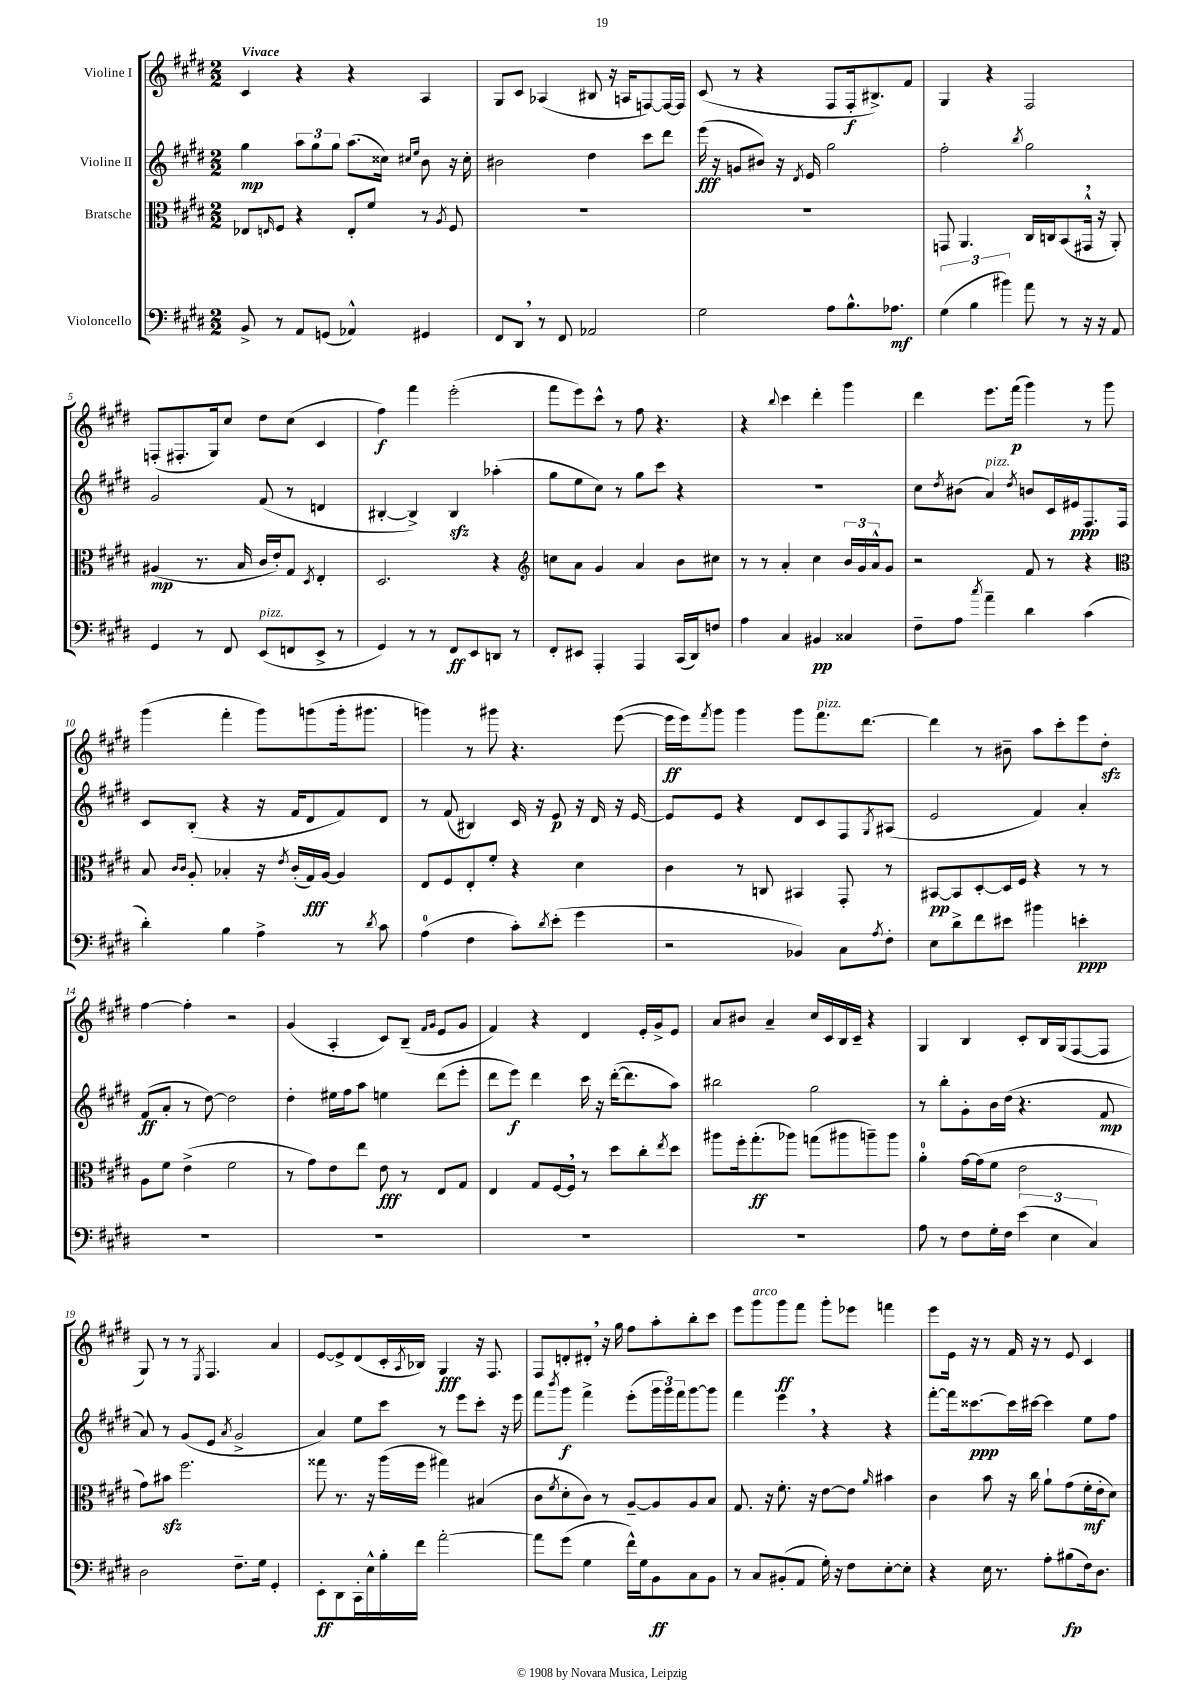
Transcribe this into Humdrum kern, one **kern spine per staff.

**kern	**kern	**kern	**kern
*staff4	*staff3	*staff2	*staff1
*clefF4	*clefC3	*clefG2	*clefG2
*k[f#c#g#d#]	*k[f#c#g#d#]	*k[f#c#g#d#]	*k[f#c#g#d#]
*M2/2	*M2/2	*M2/2	*M2/2
8BB^	8E-	4gg#	4c#
.	16qqE	.	.
8r	8F#	.	.
8AA	4r	12aa	4r
.	.	12gg#	.
(8GG	.	.	.
.	.	12gg#	.
4AA-^^)	8E'	(8.aa	4r
.	8f#	.	.
.	.	16cc##)	.
.	.	16qqcc#	.
.	.	16qqee	.
4GG#	8r	8b	4A
.	8qA	.	.
.	8F#	16r	.
.	.	16cc#'	.
=	=	=	=
8FF#	1r	2b#	8G#
8DD#	.	.	8c#
8r	.	.	(4A-
8FF#	.	.	.
2AA-	.	4dd#	8B#
.	.	.	16r
.	.	.	16A
.	.	8ccc#	[8F)
.	.	8ddd#	16F_
.	.	.	16F]
=	=	=	=
2G#	1r	(16eee	(8c#
.	.	16r	.
.	.	8g	8r
.	.	8b#)	4r
.	.	16r	.
.	.	8qd#	.
.	.	16e	.
8A	.	2gg#	8F#
8.B^^	.	.	16F#'
.	.	.	8.B#^)
8.A-	.	.	.
.	.	.	8f#
=	=	=	=
(6G#	8GG	2ff#'	4G#
.	4.AA	.	.
6B	.	.	.
.	.	.	4r
6b#)	.	.	.
.	.	8qbb	.
8a	16C#	2gg#	2F#
.	16C	.	.
8r	(8BB	.	.
16r	16GG#^^	.	.
16r	16r	.	.
8AA	8AA')	.	.
=	=	=	=
4GG#	(4A#	2g#	(8F'
.	.	.	8.F#'
8r	8.r	.	.
.	.	.	16G#)
8FF#	.	.	8cc#
.	16B	.	.
(8EE	16c#	(8f#	8dd#
.	16e')	.	.
8FF	8G#	8r	(8cc#
.	8qD#	.	.
8EE^	4E'	4d	4c#
8r	.	.	.
=	=	=	=
4GG#)	2.D#	[4B#'	4ff#)
8r	.	4B#^])	4fff#
8r	.	.	.
8FF#	.	4B#	(2eee'
8EE	.	.	.
8DD	4r	(4aa-'	.
8r	.	.	.
=	=	=	=
*	*clefG2	*	*
8FF#'	8cc	8gg#	8fff#
8EE#	8a	8ee	8eee)
4AAA'	4g#	8cc#)	8ccc#^^
.	.	8r	8r
4AAA	4a	8gg#	8ff#
.	.	8ccc#	4.r
(16CC#	8b	4r	.
16DD#)	.	.	.
8F	8cc#	.	.
=	=	=	=
4A	8r	1r	4r
.	8r	.	.
.	.	.	8qqbb
4C#	4a'	.	4ccc#
4BB#	4cc#	.	4ddd#'
4C##	24b	.	4ggg#
.	24g#	.	.
.	24a^^	.	.
.	8g#	.	.
=	=	=	=
8F#~	2r	8cc#	4ddd#
.	.	8qdd#	.
8A	.	(8b#	.
8qcc#	.	.	.
4a~	.	4a)	8.eee
.	.	.	(16fff#
.	.	8qdd#	.
4d#	8f#	8b	4ggg#)
.	8r	16c#	.
.	.	16e#	.
(4c#	4r	8.F#	8r
.	.	.	8ggg#
.	.	16F#	.
=	=	=	=
*	*clefC3	*	*
4d#')	8B	8c#	(4ggg#
.	16qqc#	.	.
.	16qqc#	.	.
.	8A'	(8B'	.
4B	4B-'	4r	4fff#'
4A^	16r	16r	8ggg#)
.	8qe	.	.
.	(16c#'	16f#	.
.	16G#)	8d#	(8ggg
.	[16A	.	.
8r	4A]	8f#)	16ggg'
.	.	.	8.ggg#
8qd#	.	.	.
8c#	.	8d#	.
=	=	=	=
(4A	8E	8r	4ggg)
.	8F#	(8f#	.
4F#	8E'	4B#)	8r
.	8f#'	.	8ggg#
8c#')	4r	16c#	4.r
.	.	16r	.
8qd#	.	.	.
(8e'	.	8e	.
4g#	4d#	16r	.
.	.	16d#	.
.	.	16r	([8eee
.	.	[16e	.
=	=	=	=
2r	4c#	8e]	16eee]
.	.	.	16eee)
.	.	.	8qfff#
.	.	8e	8ggg#
.	8r	4r	4ggg#
.	8C	.	.
4BB-)	4BB#	8d#	8ggg#
.	.	8c#	8.fff#
8C#	8GG#'	8F#	.
.	.	.	[8.ddd#
8qA	.	8qG#	.
8F#'	8r	(8A#	.
=	=	=	=
8E	[8BB#	2e	4ddd#]
8d#^	8BB#]	.	.
8f#	[8D#'	.	8r
8e#	16D#]	.	8b#~
.	16F#	.	.
4b#	4r	4f#)	8aa
.	.	.	8ccc#'
4e'	8r	4a'	8eee
.	8r	.	8dd#'
=	=	=	=
1r	8A	(8f#	[4ff#
.	8f#	8a'	.
.	(4e^	8r	4ff#']
.	.	[8dd#)	.
.	2f#	2dd#]	2r
=	=	=	=
1r	8r	4dd#'	(4g#
.	8g#)	.	.
.	8e	16ee#	4A'
.	.	16ff#	.
.	8ee	8aa	.
.	8e	4ee	8c#)
.	8r	.	(8B~
.	.	.	16qqf#
.	.	.	16qqg#
.	8E	(8ddd#	8e
.	8G#	8eee'	8g#
=	=	=	=
1r	4E	8ddd#	4f#)
.	.	8eee)	.
.	8G#	4ddd#	4r
.	[16F#	.	.
.	16F#]	.	.
.	8r	16ccc#	4d#
.	.	16r	.
.	8dd#	([16ddd#'	.
.	.	8.ddd#]	.
.	8cc#'	.	16e'
.	.	.	16g#^
.	8qee	.	.
.	8dd#	8aa)	8e
=	=	=	=
1r	8aa#	2bb#	8a
.	16ff#'	.	8b#
.	(8.gg#'	.	.
.	.	.	4a~
.	8aa-)	.	.
.	(8gg	2gg#	16cc#
.	.	.	16c#
.	8aa#	.	16B
.	.	.	16c#~
.	8aa~)	.	4r
.	8aa	.	.
=	=	=	=
8A	4a'	8r	4G#
8r	.	8bb'	.
8F#	[16g#	8g#'	4B
.	(16g#]	.	.
16G#'	8f#	16b	.
16F#	.	(16dd#	.
(6e	2e	4.r	8c#'
.	.	.	16B
6E	.	.	.
.	.	.	(16G#
.	.	.	[8F#
6C#)	.	.	.
.	.	8f#	8F#]
=	=	=	=
2D#	8g#)	8a)	8G#)
.	8b#	8r	8r
.	2.ff#	(8g#	8r
.	.	.	8qE
.	.	8e	4.F#
.	.	8qa	.
8.F#~	.	2g#^	.
16G#	.	.	.
4GG#'	.	.	4a
=	=	=	=
8EE'	8gg##	4a)	[8e
8DD#	8.r	.	8e^]
16CC#'	.	8ee	(8d#
16E^^	16r	.	.
16B'	(16aa	8ccc#	16c#'
.	.	.	8qA
16f#	16ff#	.	16B-)
[2a'	4gg#)	8r	4G#
.	.	8eee	.
.	(4B#	8ccc#'	16r
.	.	.	8.F#
.	.	16r	.
.	.	16eee	.
=	=	=	=
8a]	8c#	8fff#	8F#
.	8qf#	8qbbb	.
(8g#	8d#'	8ggg#	8d'
4G#	8c#)	4fff#^	8d#'
.	8r	.	16r
.	.	.	16gg#
16f#^^)	[8A~	(8eee'	8ff#
16G#	.	.	.
8BB	8A]	24ggg#	8aa'
.	.	24ggg#)	.
.	.	24fff#	.
8C#	8A	[8ggg#	8bb'
8BB	8B	8ggg#]	8ccc#
=	=	=	=
8r	8.G#	4fff#	8eee
8C#	.	.	8ggg#
.	16r	.	.
(8BB#'	8.f#'	4eee	8ggg#
8AA	.	.	8fff#
.	16r	.	.
16G#')	[8e	4r	8ggg#'
16r	.	.	.
8F#	8e]	.	8eee-
.	16qqa	.	.
[8E'	4b#	4r	4fff
8E']	.	.	.
=	=	=	=
4r	4c#	[8fff#'	8eee
.	.	16fff#]	16e
.	.	[8.ccc##	16r
16E	8b	.	8r
8.r	.	.	.
.	16r	16ccc##]	16f#
.	16cc#	[16ccc#	16r
8A'	8a`	4ccc#]	8r
(8B#	(8g#	.	8e
16F#)	16f#'	8ee	4c#
8.D#	16e'	.	.
.	8d#)	8ff#	.
==	==	==	==
*-	*-	*-	*-
